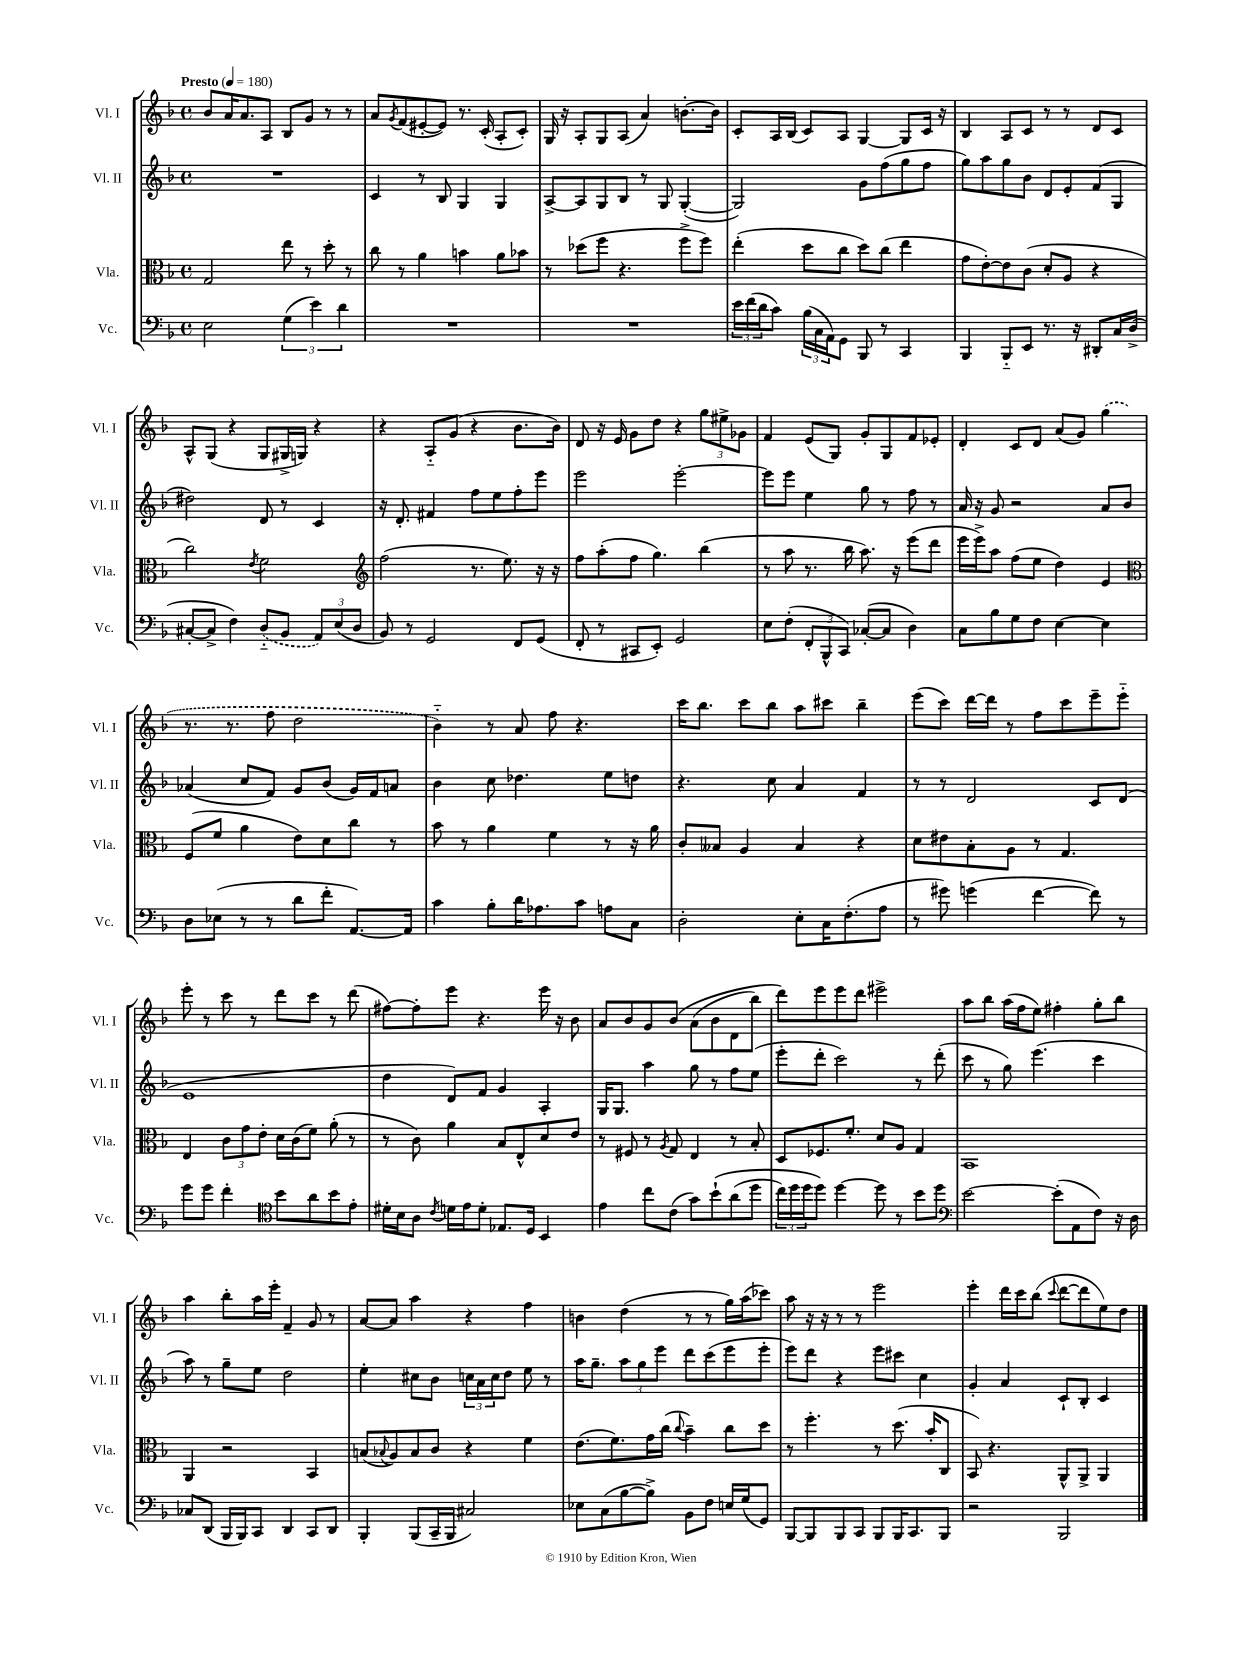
<<
\new StaffGroup <<
\new Staff = "s0" \with { instrumentName = "Vl. I" shortInstrumentName = "Vl. I" } {
    \clef treble \key f \major \defaultTimeSignature \time 4/4 \tempo "Presto" 4 = 180
    bes'8 a'16 a'8. a8 bes8 g'8 r8 r8 |
    a'8 \acciaccatura { g'8 } f'8( eis'8~-. eis'8) r8. c'16-.( a8-. c'8-.) |
    g16 r16 a8-. g8 a8( a'4) b'8.~-. b'16 |
    c'8-. a16 bes16( c'8) a8 g4~ g8 c'16 r16 |
    bes4 a8 c'8 r8 r8 d'8 c'8 |
    a8-^ g8( r4 g8 gis16-> g16) r4 |
    r4 a8-_ g'8( r4 bes'8. bes'16) |
    d'8 r16 e'16 g'8 d''8 r4 \tuplet 3/2 { g''8 eis''8-> ges'8 } |
    f'4 e'8( g8) g'8-. g8 f'8 ees'8-. |
    d'4-. c'8 d'8 a'8( g'8) \once \slurDashed g''4( |
    r8. r8. f''8 d''2 |
    bes'4-_) r8 a'8 f''8 r4. |
    c'''16 bes''8. c'''8 bes''8 a''8 cis'''8 bes''4-- |
    e'''8( c'''8) d'''16~ d'''16 r8 f''8 c'''8 e'''8-- e'''8-_ |
    e'''8-. r8 c'''8 r8 d'''8 c'''8 r8 d'''8( |
    fis''8~) fis''8-. e'''8 r4. e'''16 r16 bes'8 |
    a'8 bes'8 g'8 bes'8\( a'8( bes'8 d'8 bes''8) |
    d'''8\) e'''8 e'''8 d'''8 eis'''2-> |
    a''8 bes''8 a''16( f''16 e''8) fis''4-. g''8-. bes''8 |
    a''4 bes''8-. a''16 e'''16-. f'4-- g'8 r8 |
    a'8~ a'8 a''4 r4 f''4 |
    b'4 d''4( r8 r8 g''16) a''16( ces'''8) |
    a''8 r16 r16 r8 r8 e'''2 |
    e'''4-. d'''16 c'''16 bes''8( \appoggiatura { c'''8 } d'''8~ d'''8 e''8) d''8 \bar "|." |
}
\new Staff = "s1" \with { instrumentName = "Vl. II" shortInstrumentName = "Vl. II" } {
    \clef treble \key f \major \defaultTimeSignature \time 4/4
    R1 |
    c'4 r8 bes8 g4 g4 |
    a8~-> a8 g8 bes8 r8 g8 g4~-.( |
    g2) g'8 f''8( g''8 f''8 |
    g''8) a''8 g''8 bes'8 d'8 e'8-. f'8( g8 |
    dis''2) d'8 r8 c'4 |
    r16 d'8.-. fis'4 f''8 e''8 f''8-. e'''8 |
    e'''2 e'''2~-. |
    e'''8 e'''8 e''4 g''8 r8 f''8 r8 |
    a'16 r16 g'8 r2 a'8 bes'8 |
    aes'4( c''8 f'8) g'8 bes'8( g'16) f'16 a'8 |
    bes'4 c''8 des''4. e''8 d''8 |
    r4. c''8 a'4 f'4 |
    r8 r8 d'2 c'8 d'8( |
    e'1 |
    d''4 d'8) f'8 g'4 a4-. |
    g16 g8. a''4 g''8 r8 f''8 e''8( |
    e'''8-. d'''8-. c'''2) r8 d'''8-.( |
    c'''8 r8 g''8) e'''4.( c'''4 |
    a''8) r8 g''8-- e''8 d''2 |
    e''4-. cis''8 bes'8 \tuplet 3/2 { c''16 a'16 c''16 } d''8 e''8 r8 |
    a''16 g''8.-- \tuplet 3/2 { a''8 g''8 e'''8 } d'''8 c'''8( e'''8 e'''8-. |
    e'''8) d'''8 r4 e'''8 cis'''8 c''4 |
    g'4-. a'4 c'8-! bes8-. c'4 \bar "|." |
}
\new Staff = "s2" \with { instrumentName = "Vla." shortInstrumentName = "Vla." } {
    \clef alto \key f \major \defaultTimeSignature \time 4/4
    g2 e''8 r8 d''8-. r8 |
    c''8 r8 a'4 b'4 a'8 bes'8 |
    r8 des''8( f''8 r4. f''8-> f''8) |
    e''4-.( d''8 c''8 d''8) c''8( e''4 |
    g'8 e'8~-.) e'8 c'8( d'8-. a8 r4 |
    c''2) \acciaccatura { e'8 } f'2 |
    \clef treble f''2( r8. e''8.) r16 r16 |
    f''8 a''8-.( f''8 g''4.) bes''4( |
    r8 a''8 r8. bes''16 a''8.) r16 e'''8( d'''8 |
    e'''16 e'''16->) a''8 f''8( e''8 d''4) e'4 |
    \clef alto f8( f'8 a'4 e'8) d'8 c''8 r8 |
    bes'8 r8 a'4 f'4 r8 r16 a'16 |
    c'8-. beses8 a4 beses4 r4 |
    d'8 eis'8 bes8-. a8 r8 g4. |
    e4 \tuplet 3/2 { c'8 g'8 e'8-. } d'16 c'16( f'8) a'8-.( r8 |
    r8 c'8) a'4 bes8 e8-^ d'8 e'8 |
    r8 fis8 r8 \acciaccatura { a8 } g8 e4 r8 bes8-. |
    d8 fes8. f'8.-. d'8 a8 g4 |
    bes,1 |
    a,4 r2 bes,4 |
    b8( \appoggiatura { bes8 } a8) bes8 c'8 r4 f'4 |
    e'8.( f'8.) g'16 c''16( \appoggiatura { c''8 } bes'4--) c''8 d''8 |
    r8 f''4.-. r8 d''8.( bes'16-. c8 |
    bes,8) r4. a,8-^ a,8-> a,4 \bar "|." |
}
\new Staff = "s3" \with { instrumentName = "Vc." shortInstrumentName = "Vc." } {
    \clef bass \key f \major \defaultTimeSignature \time 4/4
    e2 \tuplet 3/2 { g4( e'4) d'4 } |
    R1 |
    R1 |
    \tuplet 3/2 { e'16 f'16( d'16 } c'8) \tuplet 3/2 { bes16( c16 a,16) } g,8 bes,,8 r8 c,4 |
    bes,,4 bes,,8-_ e,8 r8. r16 dis,8-. c16 d16->( |
    cis8~-. cis8-> f4) \once \slurDashed d8-_( bes,8 \tuplet 3/2 { a,8) e8( d8 } |
    bes,8) r8 g,2 f,8 g,8( |
    f,8-. r8 cis,8 e,8-.) g,2 |
    e8 f8-.( \tuplet 3/2 { f,8-. bes,,8-^ c,8) } ces8~-.( ces8 d4) |
    c8 bes8 g8 f8 e4~ e4 |
    d8 ees8( r8 r8 d'8 f'8-. a,8.~) a,16 |
    c'4 bes8-. d'16 aes8. c'8 a8 c8 |
    d2-. e8-. c16 f8.-.( a8 |
    r8 gis'8) g'4( f'4~ f'8) r8 |
    g'8 g'8 f'4-. \clef tenor bes'8 a'8 bes'8 e'8-. |
    dis'16-. bes16 a8 \acciaccatura { c'8 } d'16 e'16 d'8-. ees8. d16 bes,4 |
    e'4 c''8 c'8( g'8) bes'8-!\( a'8( d''8 |
    \tuplet 3/2 { c''16) d''16 d''16 } d''8\) d''4~ d''8 r8 bes'8 d''8 |
    \clef bass e'2~ e'8-.( a,8 f8) r16 d16 |
    ces8 d,8( bes,,16 bes,,16) c,8 d,4 c,8 d,8 |
    bes,,4-. bes,,8( c,16-- bes,,16 cis2) |
    ees8 c8( bes8~ bes8->) bes,8 f8 e16 g16( g,8) |
    bes,,8~ bes,,8 bes,,8 c,8 bes,,8 bes,,16 c,8. bes,,8 |
    r2 bes,,2 \bar "|." |
}
>>
>>
\layout { \context { \Score \remove "Bar_number_engraver" } }
